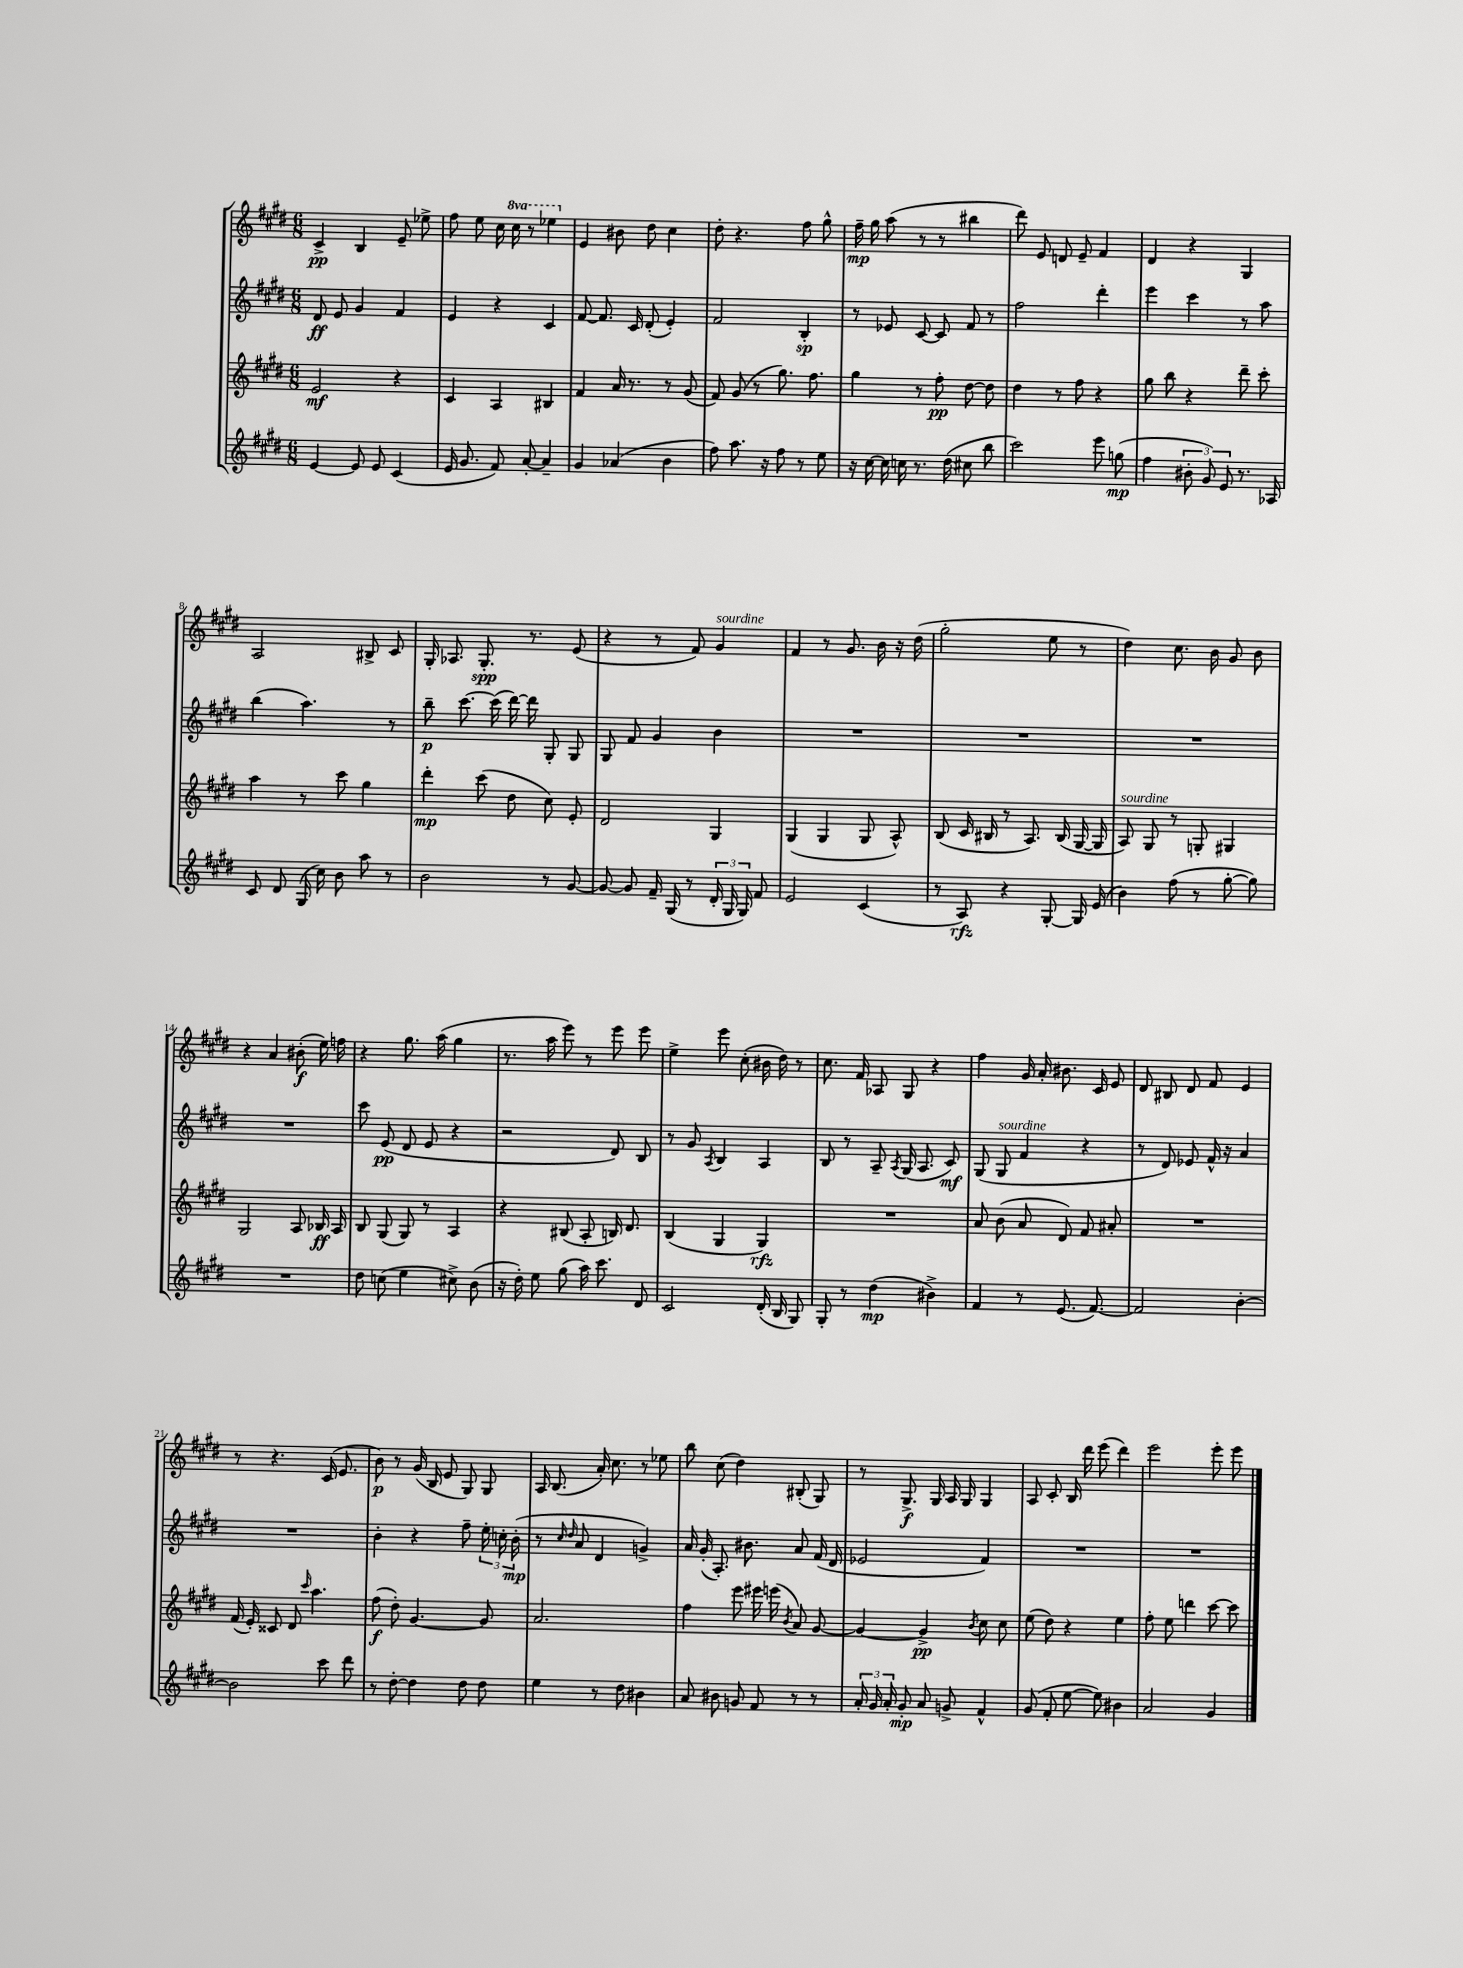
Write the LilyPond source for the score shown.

<<
\new StaffGroup <<
\new Staff = "s0" {
    \clef treble \key e \major \numericTimeSignature \time 6/8 \set Staff.ottavationMarkups = #ottavation-simple-ordinals
    \autoBeamOff cis'4->\pp b4 e'8-- ees''8-> |
    fis''8 e''8 cis''16 \ottava #1 cis'''16 r8 ees'''4 \ottava #0 |
    e'4 bis'8 dis''8 cis''4 |
    dis''8-. r4. fis''8 gis''8-^ |
    fis''16--\mp gis''16 a''8( r8 r8 bis''4 |
    dis'''8) e'8 d'8 e'8-- fis'4 |
    dis'4 r4 gis4 |
    a2 bis8-> cis'8 |
    gis16-. aes8. gis8.-.\spp r8. e'8( |
    r4 r8 fis'8) gis'4^\markup { \italic "sourdine" } |
    fis'4 r8 gis'8. b'16 r16 dis''16( |
    gis''2-. e''8 r8 |
    dis''4) cis''8. b'16 gis'8 b'8 |
    r4 a'4 bis'8-.\f( e''16) f''16 |
    r4 gis''8. a''16( gis''4 |
    r8. a''16 e'''8) r8 e'''8 e'''8 |
    e''4-> e'''8 cis''8-.( bis'16 dis''16) r8 |
    cis''8. fis'16 aes8 gis8 r4 |
    fis''4 gis'16 a'16-. bis'8. cis'16 e'8 |
    dis'8 bis8 dis'8 fis'8 e'4 |
    r8 r4. cis'16( e'8. |
    b'8\p) r8 gis'16( b16 e'8 gis8) gis8 |
    a16 b8.( a'16-.) cis''8. r8 ees''8 |
    b''8 cis''8( dis''4) bis8-.( gis8) |
    r8 gis8.->\f gis16 a16 gis16 gis4 |
    a8 cis'8-. b16 dis'''16 e'''8( dis'''4) |
    e'''2 e'''8-. e'''8 \bar "|." |
}
\new Staff = "s1" {
    \clef treble \key e \major \numericTimeSignature \time 6/8
    \autoBeamOff dis'8\ff e'8 gis'4 fis'4 |
    e'4 r4 cis'4 |
    fis'8~ fis'8. cis'16 dis'8-.( e'4-.) |
    fis'2 b4-.\sp |
    r8 ees'8 cis'8~ cis'8 fis'8 r8 |
    fis''2 dis'''4-. |
    e'''4 cis'''4 r8 a''8 |
    b''4( a''4.) r8 |
    b''8--\p cis'''8.~ cis'''16( dis'''16~) dis'''16 gis8-. gis8 |
    gis8 fis'8 gis'4 b'4 |
    R2. |
    R2. |
    R2. |
    R2. |
    cis'''8 e'8\pp( dis'8 e'8 r4 |
    r2 dis'8) b8 |
    r8 gis'8 \acciaccatura { a8 } b4 a4 |
    b8 r8 a8-- \acciaccatura { a8 } gis16( a8. cis'8\mf) |
    gis8( gis8^\markup { \italic "sourdine" } fis'4 r4 |
    r8 dis'8) ees'8 fis'16-^ r16 a'4 |
    R2. |
    b'4-. r4 fis''8-- \tuplet 3/2 { e''16-. c''16-. b'16-.\mp( } |
    r8 \grace { cis''16 dis''16 } a'8 dis'4 g'4->) |
    a'16 gis'16-.( a8.-.) bis'8. a'8 fis'16( dis'16 |
    ees'2 fis'4) |
    R2. |
    R2. \bar "|." |
}
\new Staff = "s2" {
    \clef treble \key e \major \numericTimeSignature \time 6/8
    \autoBeamOff e'2\mf r4 |
    cis'4 a4 bis4 |
    fis'4 a'16 r8. r8 gis'8( |
    fis'8) gis'8( r8 gis''8.) fis''8. |
    gis''4 r8 fis''8-.\pp dis''8~ dis''8 |
    dis''4 r8 fis''8 r4 |
    gis''8 b''8 r4 dis'''8-- cis'''8-. |
    a''4 r8 cis'''8 gis''4 |
    dis'''4-.\mp cis'''8( dis''8 cis''8) e'8-. |
    dis'2 gis4 |
    gis4( gis4 gis8 a8-^) |
    b8( cis'16 bis16 r8 a8.) bis16( gis16~ gis16 |
    a8^\markup { \italic "sourdine" }) gis8 r8 g8-. gis4 |
    gis2 a8 bes16\ff a16 |
    b8 gis8( gis8) r8 a4 |
    r4 bis8( a8-. b16) dis'8. |
    b4( gis4 gis4\rfz) |
    R2. |
    a'8 b'8( a'8 dis'8) fis'8 ais'8-. |
    R2. |
    fis'16( e'16-.) cisis'8 dis'8 \grace { cis'''16 } a''4. |
    fis''8\f( dis''8-.) gis'4.~ gis'8 |
    a'2. |
    fis''4 e'''8 eis'''16 e'''16( \acciaccatura { b'8 } a'8) gis'8~ |
    gis'4~ gis'4->\pp \acciaccatura { b'8 } cis''8 cis''8 |
    e''8( dis''8) r4 e''4 |
    fis''8-. e''8 d'''4 cis'''8~ cis'''8 \bar "|." |
}
\new Staff = "s3" {
    \clef treble \key e \major \numericTimeSignature \time 6/8
    \autoBeamOff e'4~ e'8 e'8 cis'4( |
    e'16 gis'8. fis'8) a'8~-. a'4-- |
    gis'4 aes'4( b'4 |
    fis''8) a''8. r16 fis''8 r8 e''8 |
    r16 cis''16~ cis''16 c''16 r8. dis''16( cis''8 b''8 |
    cis'''2) e'''8 g''8\mp( |
    fis''4 \tuplet 3/2 { bis'8-. gis'8) e'8 } r8. aes16 |
    cis'8 dis'8 gis16( cis''16) b'8 a''8 r8 |
    b'2 r8 gis'8~ |
    gis'8~ gis'8 fis'16-- gis16( r8 \tuplet 3/2 { dis'16-. gis16 gis16) } fis'8 |
    e'2 cis'4( |
    r8 a8\rfz) r4 gis8~-. gis16 e'16( |
    b'4) fis''8( r8 gis''8~-. gis''8) |
    R2. |
    dis''8 c''8( e''4 cis''8->) b'8( |
    r16 dis''16-.) e''8 gis''8( a''16) cis'''8. dis'8 |
    cis'2 dis'16-.( b16 gis8) |
    gis8-. r8 dis''4\mp( bis'4->) |
    fis'4 r8 e'8.( fis'8.~) |
    fis'2 b'4~-. |
    b'2 cis'''8 dis'''8 |
    r8 dis''8~-. dis''4 dis''8 dis''8 |
    e''4 r8 dis''8 bis'4 |
    a'8 bis'8 g'8 fis'8 r8 r8 |
    \tuplet 3/2 { a'16-. gis'16 a'16-. } gis'8-.\mp a'8 g'8-> fis'4-^ |
    gis'8( fis'8-. e''8~ e''8) bis'4 |
    a'2 gis'4 \bar "|." |
}
>>
>>
